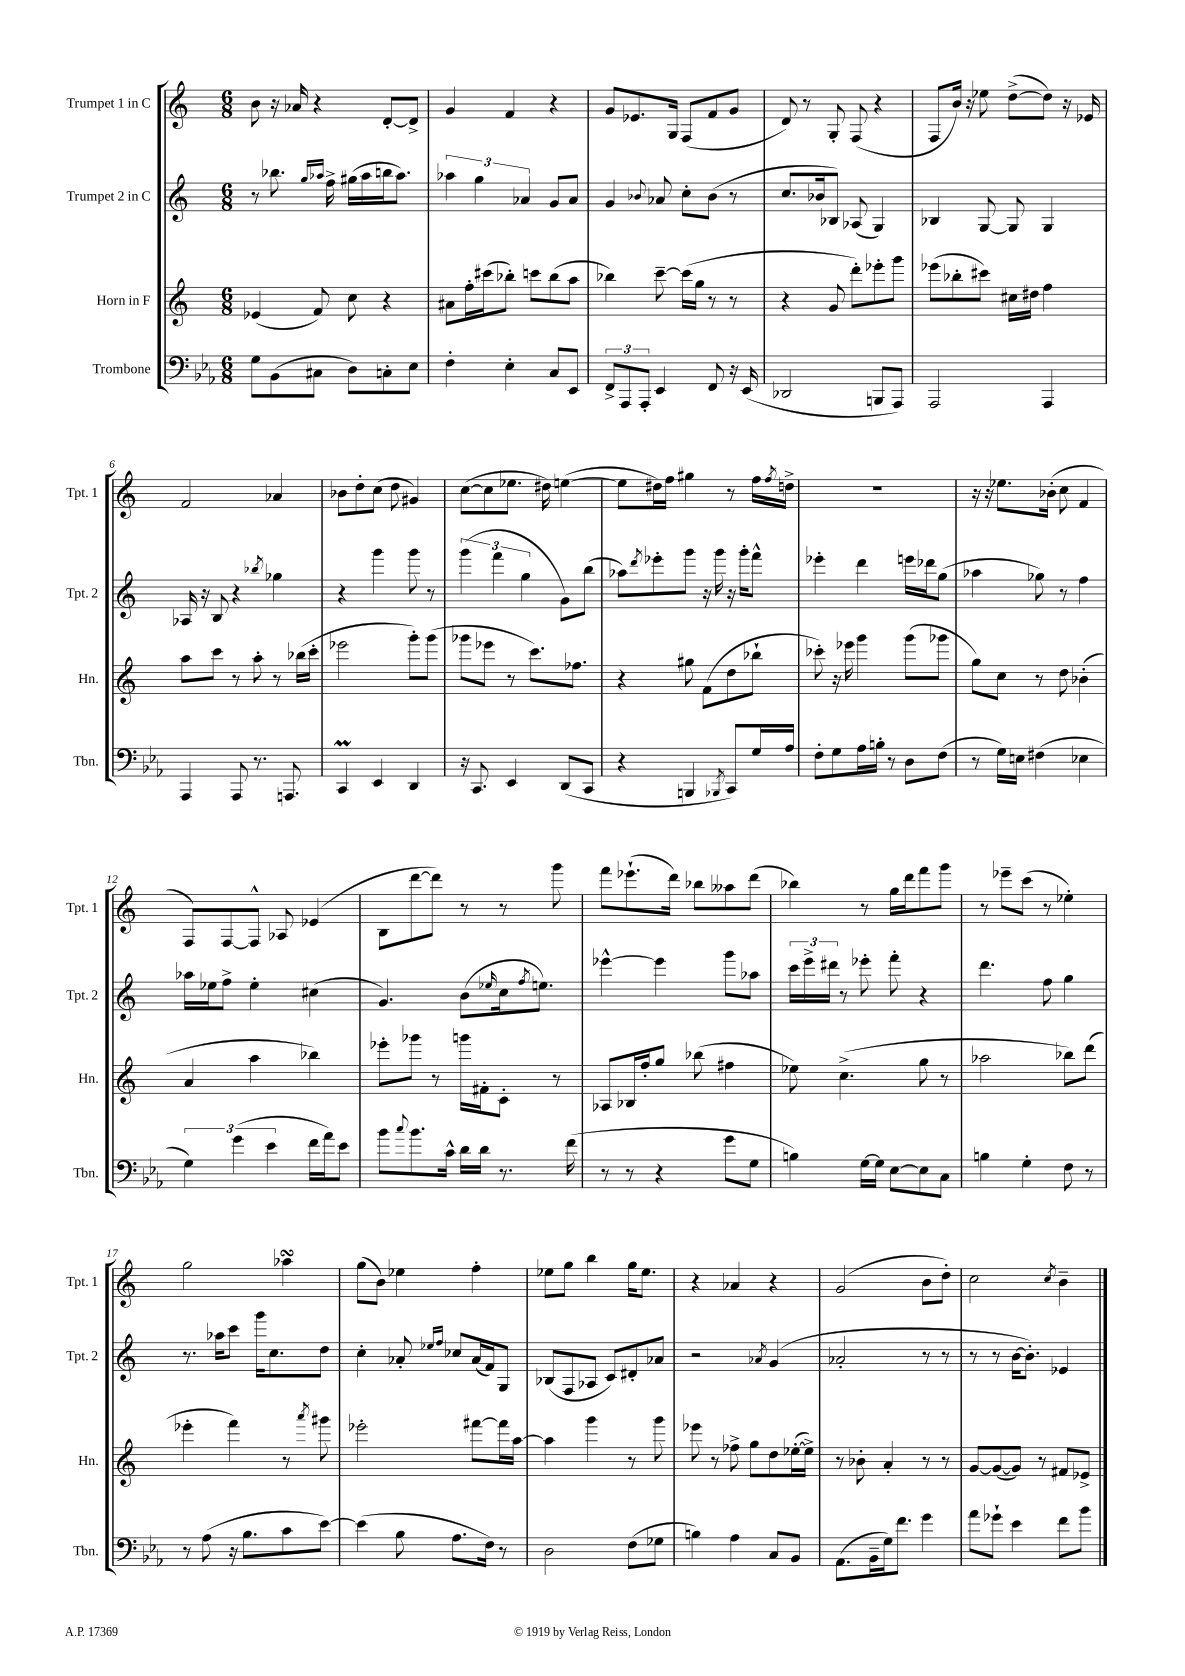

**kern	**kern	**kern	**kern
*staff4	*staff3	*staff2	*staff1
*clefF4	*clefG2	*clefG2	*clefG2
*k[b-e-a-]	*k[]	*k[]	*k[]
*M6/8	*M6/8	*M6/8	*M6/8
8G	(4e-	8r	8b
(8BB-	.	8.bb-	16r
.	.	.	16a-
8C#	8f)	.	4r
.	.	16qqgg	.
.	.	16qqaa-	.
.	.	16ff^	.
8D)	8cc	(16gg#	.
.	.	16aa-	.
8C'	4r	16bb	[8d'
.	.	8.aa-)	.
8E-	.	.	8d^]
=	=	=	=
4F'	8a#	6aa-	4g
.	16ff'	.	.
.	.	6gg	.
.	(16ccc#	.	.
4E-'	8bb-')	.	4f
.	.	6a-	.
.	8ccc	.	.
8C	(8bb-	8g	4r
8EE-	8aa	8a-	.
=	=	=	=
12FF^	4bb-)	4g	8g
12AAA-	.	.	.
.	.	.	8.e-
12AAA-'	.	.	.
.	.	8qqb-	.
4EE-	[8ccc~	8a-	.
.	.	.	16G
.	(16ccc]	8cc'	(8F
.	16gg	.	.
8FF	8r	(8b-	8f
16r	8r	8r	8g
(16EE-	.	.	.
=	=	=	=
2DD-	4r	8.cc	8d)
.	.	.	8r
.	.	16b-	.
.	8g	8B-)	8G'
.	8ddd')	(8A-	(8F
8BBB	8eee-'	4G)	4r
8AAA-)	8ggg	.	.
=	=	=	=
2AAA-	(8eee-	4B-	8F
.	8bb-'	.	16b)
.	.	.	16r
.	8ccc#)	[8G	8ee-
.	16cc#	8G]	([8dd^
.	16dd#	.	.
4AAA-	4ff	4G	8dd])
.	.	.	16r
.	.	.	16e-
=	=	=	=
4AAA-	8aa	16A-	2f
.	.	16r	.
.	8ccc	8B	.
8AAA-	8r	4r	.
8.r	8aa'	.	.
.	.	8qbb-	.
.	8r	4gg-	4a-
8.AAA	.	.	.
.	(16bb-	.	.
.	16ccc'	.	.
=	=	=	=
4CC	2eee-	4r	8b-
.	.	.	8dd'
4EE-	.	4ggg	(8cc
.	.	.	8dd
4DD	8ggg')	8ggg	4g#)
.	(8ggg	8r	.
=	=	=	=
16r	8ggg-	(6ggg	([8cc
8.CC	.	.	.
.	8eee-	.	8cc]
.	.	6fff	.
4EE-	8r	.	8.ee-
.	.	6gg	.
.	8.ccc)	.	.
.	.	.	16dd#)
(8DD	.	8g)	([4ee
.	8.ff-	.	.
8CC	.	(8bb	.
=	=	=	=
4r	4r	8aa-)	8ee]
.	.	8qddd	.
.	.	8eee-'	16dd#)
.	.	.	16ff
4BBB	8gg#	8ggg	4gg#
.	(8f	16r	.
.	.	16ggg	.
8qBBB-	.	.	.
8CC)	8dd	16r	8r
.	.	16ggg'	.
16G	8bb-`	8fff^^	16ff
.	.	.	8qff
16A-	.	.	16dd^
=	=	=	=
8F'	8ccc-')	4eee-'	2.r
8G	16r	.	.
.	16eee-	.	.
16A-	4ggg	4ddd	.
16B'	.	.	.
8r	.	.	.
8D	(8ggg	16eee	.
.	.	16ddd-	.
(8F	8ggg-	(8gg	.
=	=	=	=
8r	8gg)	4aa-	16r
.	.	.	16r
16G)	8cc	.	8.ee-
16E	.	.	.
(4F#	8r	8gg-)	.
.	.	.	(16b-'
.	8dd	8r	8cc
4E-	(4b-'	4ff	4f
=	=	=	=
6G)	4a	16aa-	8F)
.	.	16ee-	.
.	.	8ff^	[8F
(6g	.	.	.
.	4aa	4ee-'	8F^^]
6e-	.	.	.
.	.	.	8A-
16f	4bb-)	(4cc#	(4e-
16a-)	.	.	.
8e-	.	.	.
=	=	=	=
8b-	8eee-'	4.g)	8B
8qqcc	.	.	.
8.b-	8ggg-	.	[8ddd
.	8r	.	8ddd])
16c^^	.	.	.
16d	16ggg	(8b	8r
16d	16f#'	.	.
.	.	16qqee-	.
8.r	8c'	16cc	8r
.	.	8qff	.
.	.	8.ee)	.
.	8r	.	8ggg
(16f	.	.	.
=	=	=	=
8r	8A-	[4eee-^^	8fff
8r	16B-	.	(8.eee-`
.	16ff'	.	.
4r	8gg	4eee-]	.
.	.	.	16ddd)
.	(8bb-	.	8bb-
8g	4ff#	8ggg	8aa--
8G	.	8aa-	(8ddd
=	=	=	=
4B)	8ee-)	24ccc	4bb-)
.	.	24eee^	.
.	.	24ddd#	.
.	(4.cc^	8r	.
[16G	.	8eee-'	8r
16G]	.	.	.
[8E-	.	8fff'	16gg
.	.	.	16ddd
8E-]	8gg	4r	8fff
8C	8r	.	8ggg
=	=	=	=
4B	2aa-	4.ddd	8r
.	.	.	8eee-~
4G'	.	.	(8ccc
.	.	8ff	8r
8F	8bb-)	4gg	4ee-')
8r	(8ddd	.	.
=	=	=	=
8r	4eee-'	8.r	2gg
(8A-	.	.	.
.	.	16aa-	.
16r	4fff)	8ccc	.
8.B-	.	.	.
.	.	16ggg	.
.	.	8.cc	.
8c	8r	.	4aa-
.	8qaaa	.	.
[8e-)	8ggg#	8dd	.
=	=	=	=
(4e-]	2eee-'	4cc'	(8gg
.	.	.	8b)
8B-	.	8a-'	4ee-
.	.	16qqee-	.
.	.	16qqff	.
8.A-	.	8cc-	.
.	[8fff#	(16a-	4ff'
16F)	.	16f)	.
8r	16fff#]	8G	.
.	[16aa	.	.
=	=	=	=
2D	4aa]	(8B-	8ee-
.	.	8F	8gg
.	4ggg	8A-	4bb
.	.	8c)	.
(8F	8r	8d#'	16gg
.	.	.	8.ee-
8G-	8ggg	8a-	.
=	=	=	=
4B)	8eee-	2r	4r
.	8r	.	.
4A-	8ff-^	.	4a-
.	8gg	.	.
.	.	8qa-	.
8C	8dd	(4g	4r
8BB-	([16ee-'	.	.
.	16ee-^])	.	.
=	=	=	=
(8.AA-	8r	2a-'	(2g
.	8b-'	.	.
16BB-~	.	.	.
16G)	4a'	.	.
8.f	.	.	.
4g	8r	8r	8b
.	8r	8r	8dd')
=	=	=	=
8a-	[8g	8r	2cc
8g-`	(8g_	8r	.
4e-	8g])	[16b	.
.	.	8.b'])	.
.	8r	.	.
.	.	.	8qcc
8f	8f#	4e-	4b~
8b-	8e-^	.	.
==	==	==	==
*-	*-	*-	*-
